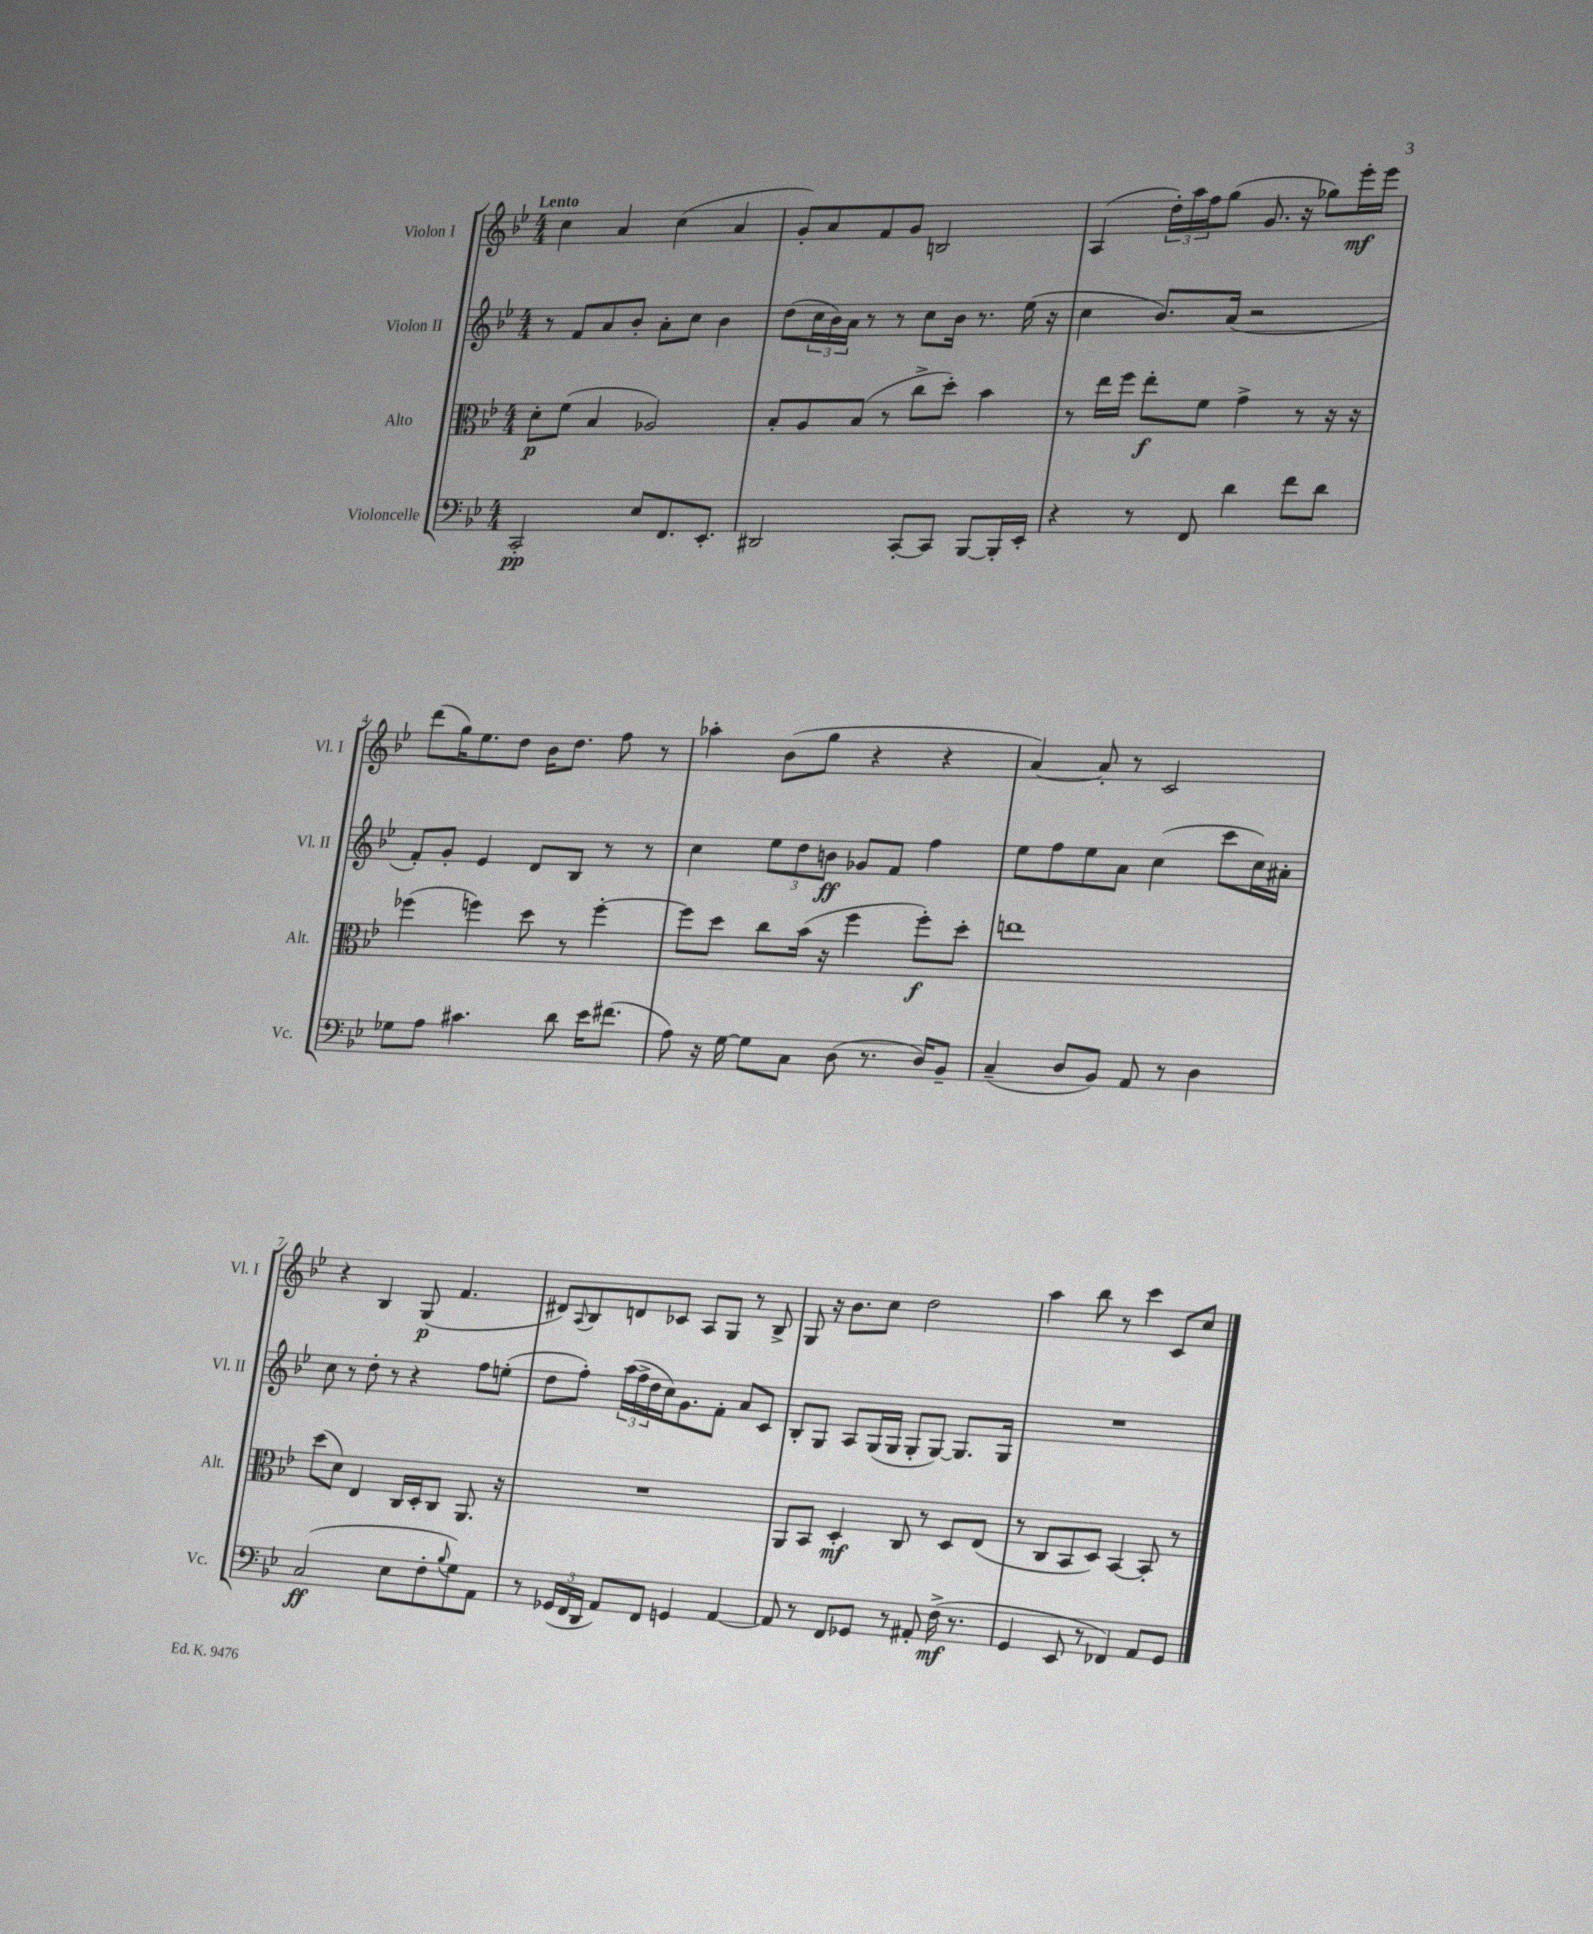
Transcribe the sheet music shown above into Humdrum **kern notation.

**kern	**kern	**kern	**kern
*staff4	*staff3	*staff2	*staff1
*clefF4	*clefC3	*clefG2	*clefG2
*k[b-e-]	*k[b-e-]	*k[b-e-]	*k[b-e-]
*M4/4	*M4/4	*M4/4	*M4/4
2CC'	8d'	8r	4cc
.	(8f	8f	.
.	4B-	8a	4a
.	.	8b-'	.
8E-	2A-)	8a'	(4cc
8.FF	.	8cc	.
.	.	4b-	4a
8.EE-'	.	.	.
=	=	=	=
2DD#	8B-'	(8dd	8g')
.	8A	24cc	8a
.	.	24b-)	.
.	.	24a	.
.	(8B-	8r	8f
.	8r	8r	8g
[8CC'	8cc^	8cc	2B
8CC]	8dd')	16b-	.
.	.	8.r	.
[8BBB-	4b-	.	.
16BBB-']	.	(16ee-	.
16EE-'	.	16r	.
=	=	=	=
4r	8r	4cc	(4A
.	16ee-	.	.
.	16ff	.	.
8r	8ee-'	8.b-)	24dd')
.	.	.	24aa
.	.	.	24ff
8FF	8f	.	(8gg
.	.	(16a	.
4d	4g^	2r	8.g
.	.	.	16r
8f	8r	.	8gg-)
8d	16r	.	16eee-'
.	16r	.	16eee-
=	=	=	=
8G-	(4ff-	8f')	(8ddd
8A	.	8g'	16gg)
.	.	.	8.ee-
4.c#	4ff)	4e-	.
.	.	.	8dd
.	8dd	8d	16b-
.	.	.	8.dd
8d	8r	8B-	.
16e-	[4ff'	8r	8ff
(8.f#	.	.	.
.	.	8r	8r
=	=	=	=
8A)	8ff]	4cc	4aa-'
16r	8dd	.	.
[16G	.	.	.
8G]	8cc	12ee-	(8b-
.	.	12dd	.
8C	(16b-	.	8gg
.	.	12b	.
.	16r	.	.
(8D	4ff	8g-	4r
8.r	.	8f	.
.	8ff')	4ff	4r
16D)	.	.	.
8BB-~	8dd'	.	.
=	=	=	=
(4C~	1ee	8ee-	[4a)
.	.	8ff	.
8D	.	8ee-	8a']
8BB-)	.	8a	8r
8AA	.	(4cc	2c
8r	.	.	.
4D	.	8ccc	.
.	.	16cc)	.
.	.	16a#'	.
=	=	=	=
(2C	(8dd	8cc	4r
.	8d)	8r	.
.	4E-	8dd'	4B-
.	.	8r	.
8E-	16C	4r	(8G
.	16D'	.	.
8F'	8C	.	4.f
8qqB-	.	.	.
8G)	8.AA	8ff	.
8AA	.	(8ee'	.
.	16r	.	.
=	=	=	=
8r	1r	8dd	8d#)
.	.	.	8qqA
(24GG-	.	8ff')	8B-
24FF	.	.	.
24DD	.	.	.
8AA)	.	(24aa	8d
.	.	24ff^	.
.	.	24dd	.
8FF	.	16cc)	8c-
.	.	8.g	.
4GG	.	.	8A
.	.	8f'	8G
[4AA	.	8a	8r
.	.	8c	8B-^
=	=	=	=
8AA]	8AA	8B-'	8G
8r	8BB-	8G	16r
.	.	.	8.b-
8FF	4D'	8A	.
8GG-	.	(16G	8cc
.	.	16G	.
8r	8C	8G'	2dd
8AA#'	8r	[8G)	.
(16F^	8D	8.G]	.
8.r	.	.	.
.	(8E-	.	.
.	.	16G	.
=	=	=	=
4GG	8r	1r	4aa
.	8C	.	.
8EE-	8BB-	.	8bb-
8r	8D)	.	8r
4FF-)	[4BB-	.	4ccc
8AA	8BB-']	.	8c
8GG	8r	.	8cc
==	==	==	==
*-	*-	*-	*-
